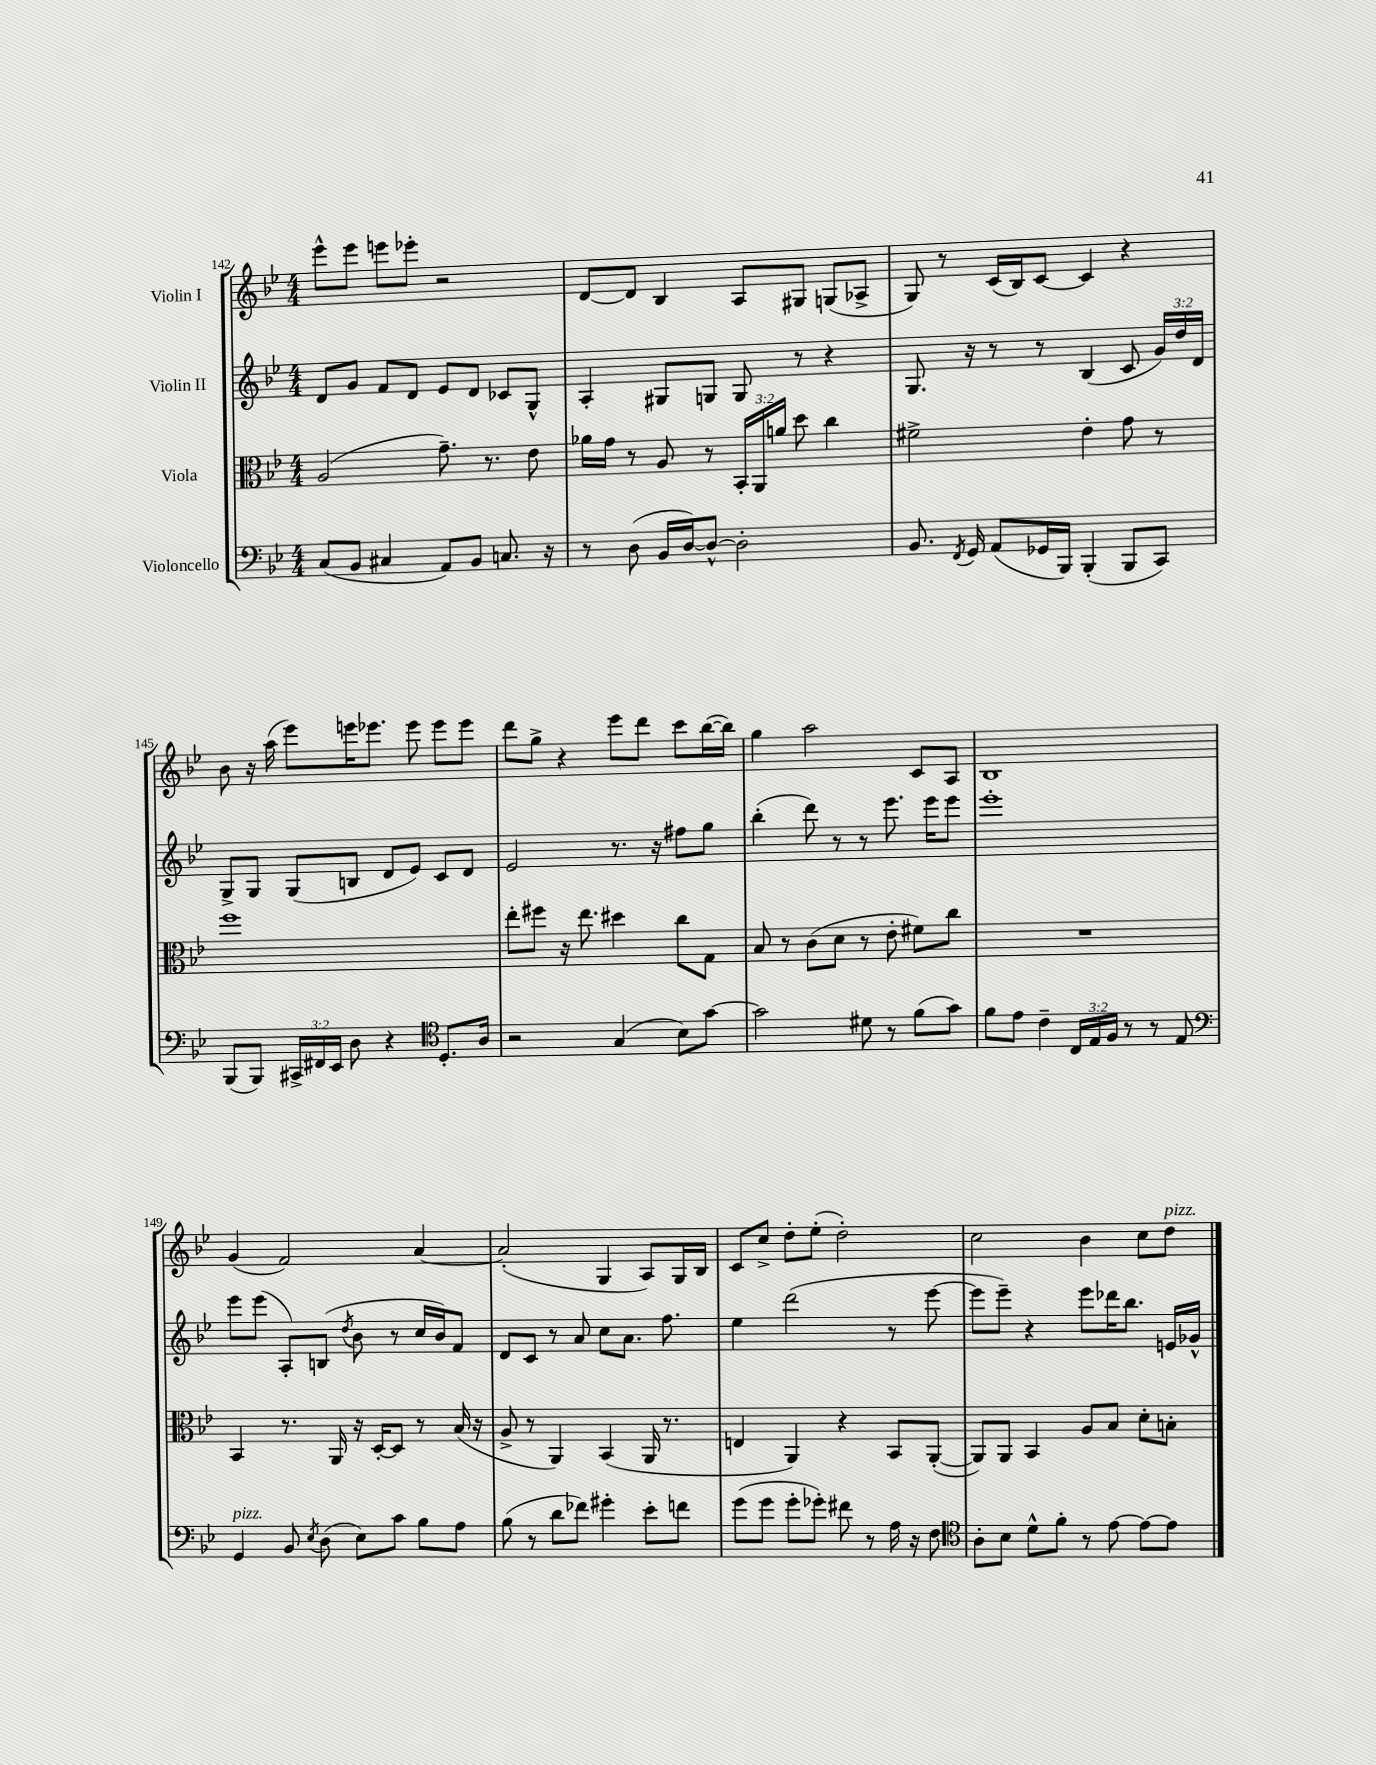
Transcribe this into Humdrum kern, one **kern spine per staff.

**kern	**kern	**kern	**kern
*staff4	*staff3	*staff2	*staff1
*clefF4	*clefC3	*clefG2	*clefG2
*k[b-e-]	*k[b-e-]	*k[b-e-]	*k[b-e-]
*M4/4	*M4/4	*M4/4	*M4/4
(8C/L	(2A/	8d/L	8eee-^^\L
8BB-/J	.	8g/J	8eee-\J
4C#/	.	8f/L	8eee\L
.	.	8d/J	8eee-'\J
8AA/L)	8.g~\)	8e-/L	2r
8BB-/J	.	8d/J	.
.	8.r	.	.
8.C/	.	8c-/L	.
.	8e-\	8G^^/J	.
16r	.	.	.
=	=	=	=
8r	16a-\LL	4A'/	[8d/L
.	16g\JJ	.	.
(8D\	8r	.	8d/]J
16BB-/LL	8A/	8G#/L	4B-/
[16D/J)	.	.	.
8D^^/_J	8r	8G/J	.
2D'\]	24BB-'/LL	8G/	8A/L
.	24AA/	.	.
.	24a/JJ	.	.
.	8dd\	8r	8G#/J
.	4cc\	4r	(8G/L
.	.	.	8A-^/J
=	=	=	=
8.BB-/	2f#^\	8.G/	8G/)
.	.	.	8r
8qFF/	.	.	.
16GG/	.	16r	.
(8AA/L	.	8r	(16c/LL
.	.	.	16B-/J)
16GG-/L	.	8r	[8c/J
16BBB-/JJ)	.	.	.
(4BBB-'/	4e-'\	(4B-/	4c/]
8BBB-/L	8g\	8c/	4r
8CC/J)	8r	24g/LL)	.
.	.	24dd/	.
.	.	24d/JJ	.
=	=	=	=
(8BBB-/L	1ff	8G^/L	8b-\
8BBB-/J)	.	8G/J	16r
.	.	.	(16aa\
24CC#^/LL	.	(8G/L	8eee-\L)
24FF#/	.	.	.
24EE-/JJ	.	.	.
8D\	.	8B/J	16eee\K
.	.	.	8.eee-\J
4r	.	8d/L	.
.	.	8e-/J)	8eee-\
*clefC4	*	*	*
8.D'/L	.	8c/L	8eee-\L
.	.	8d/J	8eee-\J
16A/Jk	.	.	.
=	=	=	=
2r	8ee-'\L	2e-/	8ddd\L
.	8ff#\J	.	8gg^\J
.	16r	.	4r
.	8.ee-\	.	.
(4G/	4dd#\	8.r	8eee-\L
.	.	.	8ddd\J
.	.	16r	.
8B-\L)	8cc\L	8ff#\L	8ccc\L
[8g\J	8G\J	8gg\J	([16bb-\L
.	.	.	16bb-\]JJ)
=	=	=	=
2g\]	8B-/	(4bb-'\	4gg\
.	8r	.	.
.	(8c\L	8ddd\)	2aa\
.	8d\J	8r	.
8d#\	8r	8r	.
8r	8e-'\	8.eee-\	.
(8f\L	8f#\L)	.	8c/L
.	.	16eee-\LK	.
8g\J)	8cc\J	8eee-\J	8A/J
=	=	=	=
8f\L	1r	1eee-'	1B-
8e-\J	.	.	.
4c~\	.	.	.
24C/LL	.	.	.
24E-/	.	.	.
24F/JJ	.	.	.
8r	.	.	.
8r	.	.	.
8E-/	.	.	.
=	=	=	=
*clefF4	*	*	*
4GG/	4BB-/	8eee-\L	(4g/
.	.	(8eee-\J	.
8BB-/	8.r	8A'/L)	2f/)
8qE-/	.	.	.
(8D\	.	(8B/J	.
.	16AA/	.	.
.	.	8qdd/	.
8E-\L)	16r	8b-\	.
.	[16D'/LK	.	.
8c\J	8D/]J	8r	.
8B-\L	8r	16cc/LL	[4a/
.	.	16b-/J)	.
8A\J	(16B-/	8f/J	.
.	16r	.	.
=	=	=	=
(8B-\	8A^/	8d/L	(2a'/]
8r	8r	8c/J	.
8d\L	4AA/)	8r	.
8f-\J)	.	8a/	.
4g#'\	(4BB-/	8cc\L	4G/
.	.	8.a\J	.
8e-'\L	16AA/	.	8A/L)
.	8.r	8.ff\	.
8f\J	.	.	16G/L
.	.	.	16B-/JJ
=	=	=	=
(8g\L	4E/	4ee-\	8c/L
8g\J	.	.	8cc^/J
8g'\L	4AA/)	(2ddd\	8dd'\L
8g-'\J)	.	.	(8ee-'\J
8f#\	4r	.	2dd'\)
8r	.	.	.
16A\	8BB-/L	8r	.
16r	.	.	.
8F\	([8AA'/J	[8eee-\	.
=	=	=	=
*clefC4	*	*	*
8A'\L	8AA/]L)	8eee-\]L	2cc\
8B-\J	8AA/J	8eee-~\J)	.
8d^^\L	4BB-/	4r	.
8f'\J	.	.	.
8r	8A/L	8eee-\L	4b-\
[8e-\	8B-/J	16ddd-\K	.
.	.	8.bb-\J	.
8e-\_L	8d'\L	.	8cc\L
8e-\]J	8B'\J	16e/LL	8dd\J
.	.	16g-^^/JJ	.
==	==	==	==
*-	*-	*-	*-
